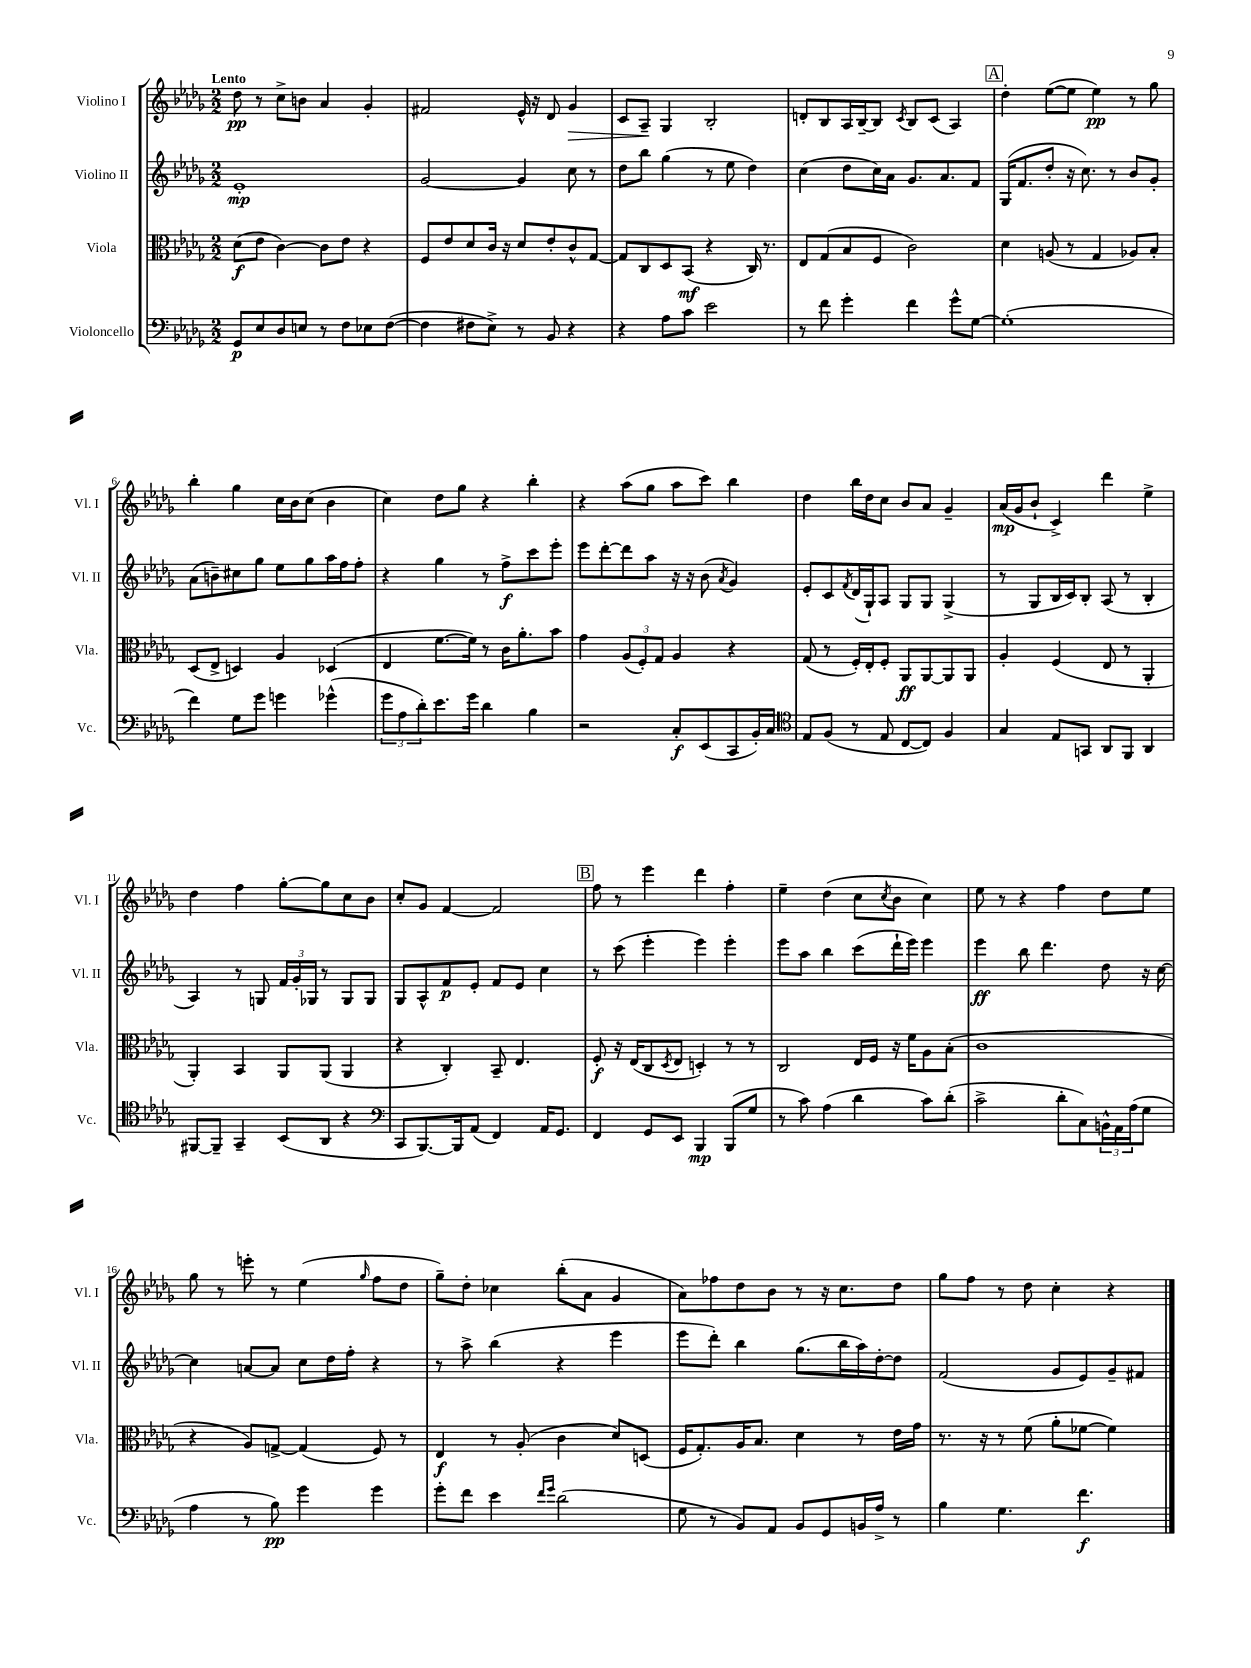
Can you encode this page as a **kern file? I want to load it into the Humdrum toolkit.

**kern	**kern	**kern	**kern
*staff4	*staff3	*staff2	*staff1
*clefF4	*clefC3	*clefG2	*clefG2
*k[b-e-a-d-g-]	*k[b-e-a-d-g-]	*k[b-e-a-d-g-]	*k[b-e-a-d-g-]
*M2/2	*M2/2	*M2/2	*M2/2
8GG-	(8d-	1e-'	8dd-
8E-	8e-	.	8r
8D-	[4c)	.	8cc^
8E	.	.	8b
8r	8c]	.	4a-
8F	8e-	.	.
8E-	4r	.	4g-'
([8F	.	.	.
=	=	=	=
4F]	8F	[2g-	2f#
.	8e-	.	.
8F#	8d-	.	.
8E-^)	16c	.	.
.	16r	.	.
8r	8d-	4g-]	16e-^^
.	.	.	16r
8BB-	8e-'	.	8d-
4r	8c^^	8cc	4g-
.	[8G-	8r	.
=	=	=	=
4r	8G-]	8dd-	8c
.	8C	8bb-	8A-~
8A-	8D-	(4gg-	4G-
8c	(8BB-	.	.
2e-	4r	8r	2B-'
.	.	8ee-	.
.	16C)	4dd-)	.
.	8.r	.	.
=	=	=	=
8r	8E-	(4cc	8d'
8f	(8G-	.	8B-
4g-'	8B-	8dd-	16A-
.	.	.	[16B-~
.	8F	16cc)	8B-]
.	.	16a-	.
.	.	.	8qc
4f	2c)	8.g-	8B-
.	.	.	(8c
.	.	8.a-	.
8g-^^	.	.	4A-)
[8G-	.	8f	.
=	=	=	=
(1G-']	4d-	(16G-	4dd-'
.	.	8.f	.
.	(8A	8dd-'	([8ee-
.	8r	16r	8ee-]
.	.	8.cc)	.
.	4G-	.	4ee-)
.	.	8r	.
.	8A-)	8b-	8r
.	8B-'	8g-'	8gg-
=	=	=	=
4f)	(8D-	(8a-	4bb-'
.	8E-^	8b~)	.
8G-	4D)	8cc#	4gg-
8g-	.	8gg-	.
4g	4A-	8ee-	16cc
.	.	.	16b-
.	.	8gg-	(8cc
(4g-^^	(4D-	16aa-	4b-
.	.	16ff	.
.	.	8ff'	.
=	=	=	=
12g-	4E-	4r	4cc)
12A-	.	.	.
12d-')	.	.	.
8.e-	[8.f	4gg-	8dd-
.	.	.	8gg-
16g-	16f])	.	.
4d-	8r	8r	4r
.	16c	8ff^	.
.	8.a-'	.	.
4B-	.	8ccc	4bb-'
.	8b-	8eee-'	.
=	=	=	=
2r	4g-	8eee-	4r
.	.	[8ddd-'	.
.	(12A-	8ddd-]	(8aa-
.	12F')	.	.
.	.	8aa-	8gg-
.	12G-	.	.
8C'	4A-	16r	8aa-
.	.	16r	.
(8EE-	.	(8b-	8ccc)
.	.	8qa-	.
8CC	4r	4g-)	4bb-
16BB-')	.	.	.
16C	.	.	.
=	=	=	=
*clefC4	*	*	*
8E-	(8G-	8e-'	4dd-
(8F	8r	8c	.
.	.	8qf	.
8r	16F')	(16d-	16bb-
.	16E-'	16G-`)	16dd-
8E-	8F'	8A-	8cc
[8C	8AA-	8G-	8b-
8C])	[8AA-	8G-	8a-
4F	8AA-]	(4G-^	4g-~
.	8AA-	.	.
=	=	=	=
4G-	4A-'	8r	(16a-
.	.	.	16g-
.	.	8G-	8b-`
8E-	(4F	16B-	4c^)
.	.	16c)	.
8GG	.	8B-'	.
8AA-	8E-	(8A-	4ddd-
8FF	8r	8r	.
4AA-	4AA-'	4B-'	4ee-^
=	=	=	=
[8FF#	4AA-')	4A-)	4dd-
8FF#~]	.	.	.
4GG-~	4BB-	8r	4ff
.	.	8G	.
(8BB-	8AA-	24f	[8gg-'
.	.	24g-'	.
.	.	24G-	.
8AA-	(8AA-	8r	8gg-]
4r	4AA-	8G-	8cc
.	.	8G-	8b-
=	=	=	=
*clefF4	*	*	*
8CC	4r	8G-	8cc'
[8.BBB-)	.	8A-^^	8g-
.	4C')	8f	[4f
16BBB-]	.	.	.
(8AA-	.	8e-'	.
4FF)	8BB-~	8f	2f]
.	4.E-	8e-	.
16AA-	.	4cc	.
8.GG-	.	.	.
=	=	=	=
4FF	8F'	8r	8ff
.	16r	(8ccc	8r
.	(16E-	.	.
8GG-	8C	4eee-'	4eee-
.	8qD-	.	.
8EE-	8E-	.	.
4BBB-	4D')	4eee-)	4ddd-
(8BBB-	8r	4eee-'	4ff'
8G-	8r	.	.
=	=	=	=
8r	2C	8eee-	4ee-~
8c)	.	8aa-	.
(4A-	.	4bb-	(4dd-
4d-	16E-	(8ccc	8cc
.	16F	.	.
.	.	.	8qcc
.	16r	16ddd-`	8b-
.	16f	16eee-)	.
8c)	8A-	4eee-	4cc)
(8d-'	(8B-'	.	.
=	=	=	=
2c^	1c	4eee-	8ee-
.	.	.	8r
.	.	8bb-	4r
.	.	4.ddd-	.
8d-'	.	.	4ff
8C)	.	.	.
24BB^^	.	8dd-	8dd-
24AA-	.	.	.
(24A-	.	.	.
8G-	.	16r	8ee-
.	.	[16cc	.
=	=	=	=
4A-	4r	4cc]	8gg-
.	.	.	8r
8r	8A-)	[8a	8eee'
8B-)	[8G^	8a]	8r
4g-	(4G]	8cc	(4ee-
.	.	16dd-	.
.	.	16ff'	.
.	.	.	16qqgg-
4g-	8F)	4r	8ff
.	8r	.	8dd-
=	=	=	=
8g-'	4E-	8r	8gg-~)
8f	.	8aa-^	8dd-'
4e-	8r	(4bb-	4cc-
.	(8A-'	.	.
16qqf	.	.	.
16qqg-	.	.	.
(2d-	4c	4r	(8bb-'
.	.	.	8a-
.	8d-)	4eee-	4g-
.	(8D	.	.
=	=	=	=
8G-	16F	8eee-	8a-)
.	8.G-')	.	.
8r	.	8ddd-')	8ff-
8BB-)	16A-	4bb-	8dd-
.	8.B-	.	.
8AA-	.	.	8b-
8BB-	4d-	(8.gg-	8r
8GG-	.	.	16r
.	.	16bb-	8.cc
16BB	8r	16aa-)	.
16A-^	.	[16dd-'	.
8r	16e-	8dd-]	8dd-
.	16g-	.	.
=	=	=	=
4B-	8.r	(2f	8gg-
.	.	.	8ff
.	16r	.	.
4.G-	8r	.	8r
.	(8f	.	8dd-
.	8a-'	8g-	4cc'
4.f	[8f-	8e-)	.
.	4f-])	8g-~	4r
.	.	8f#	.
==	==	==	==
*-	*-	*-	*-
